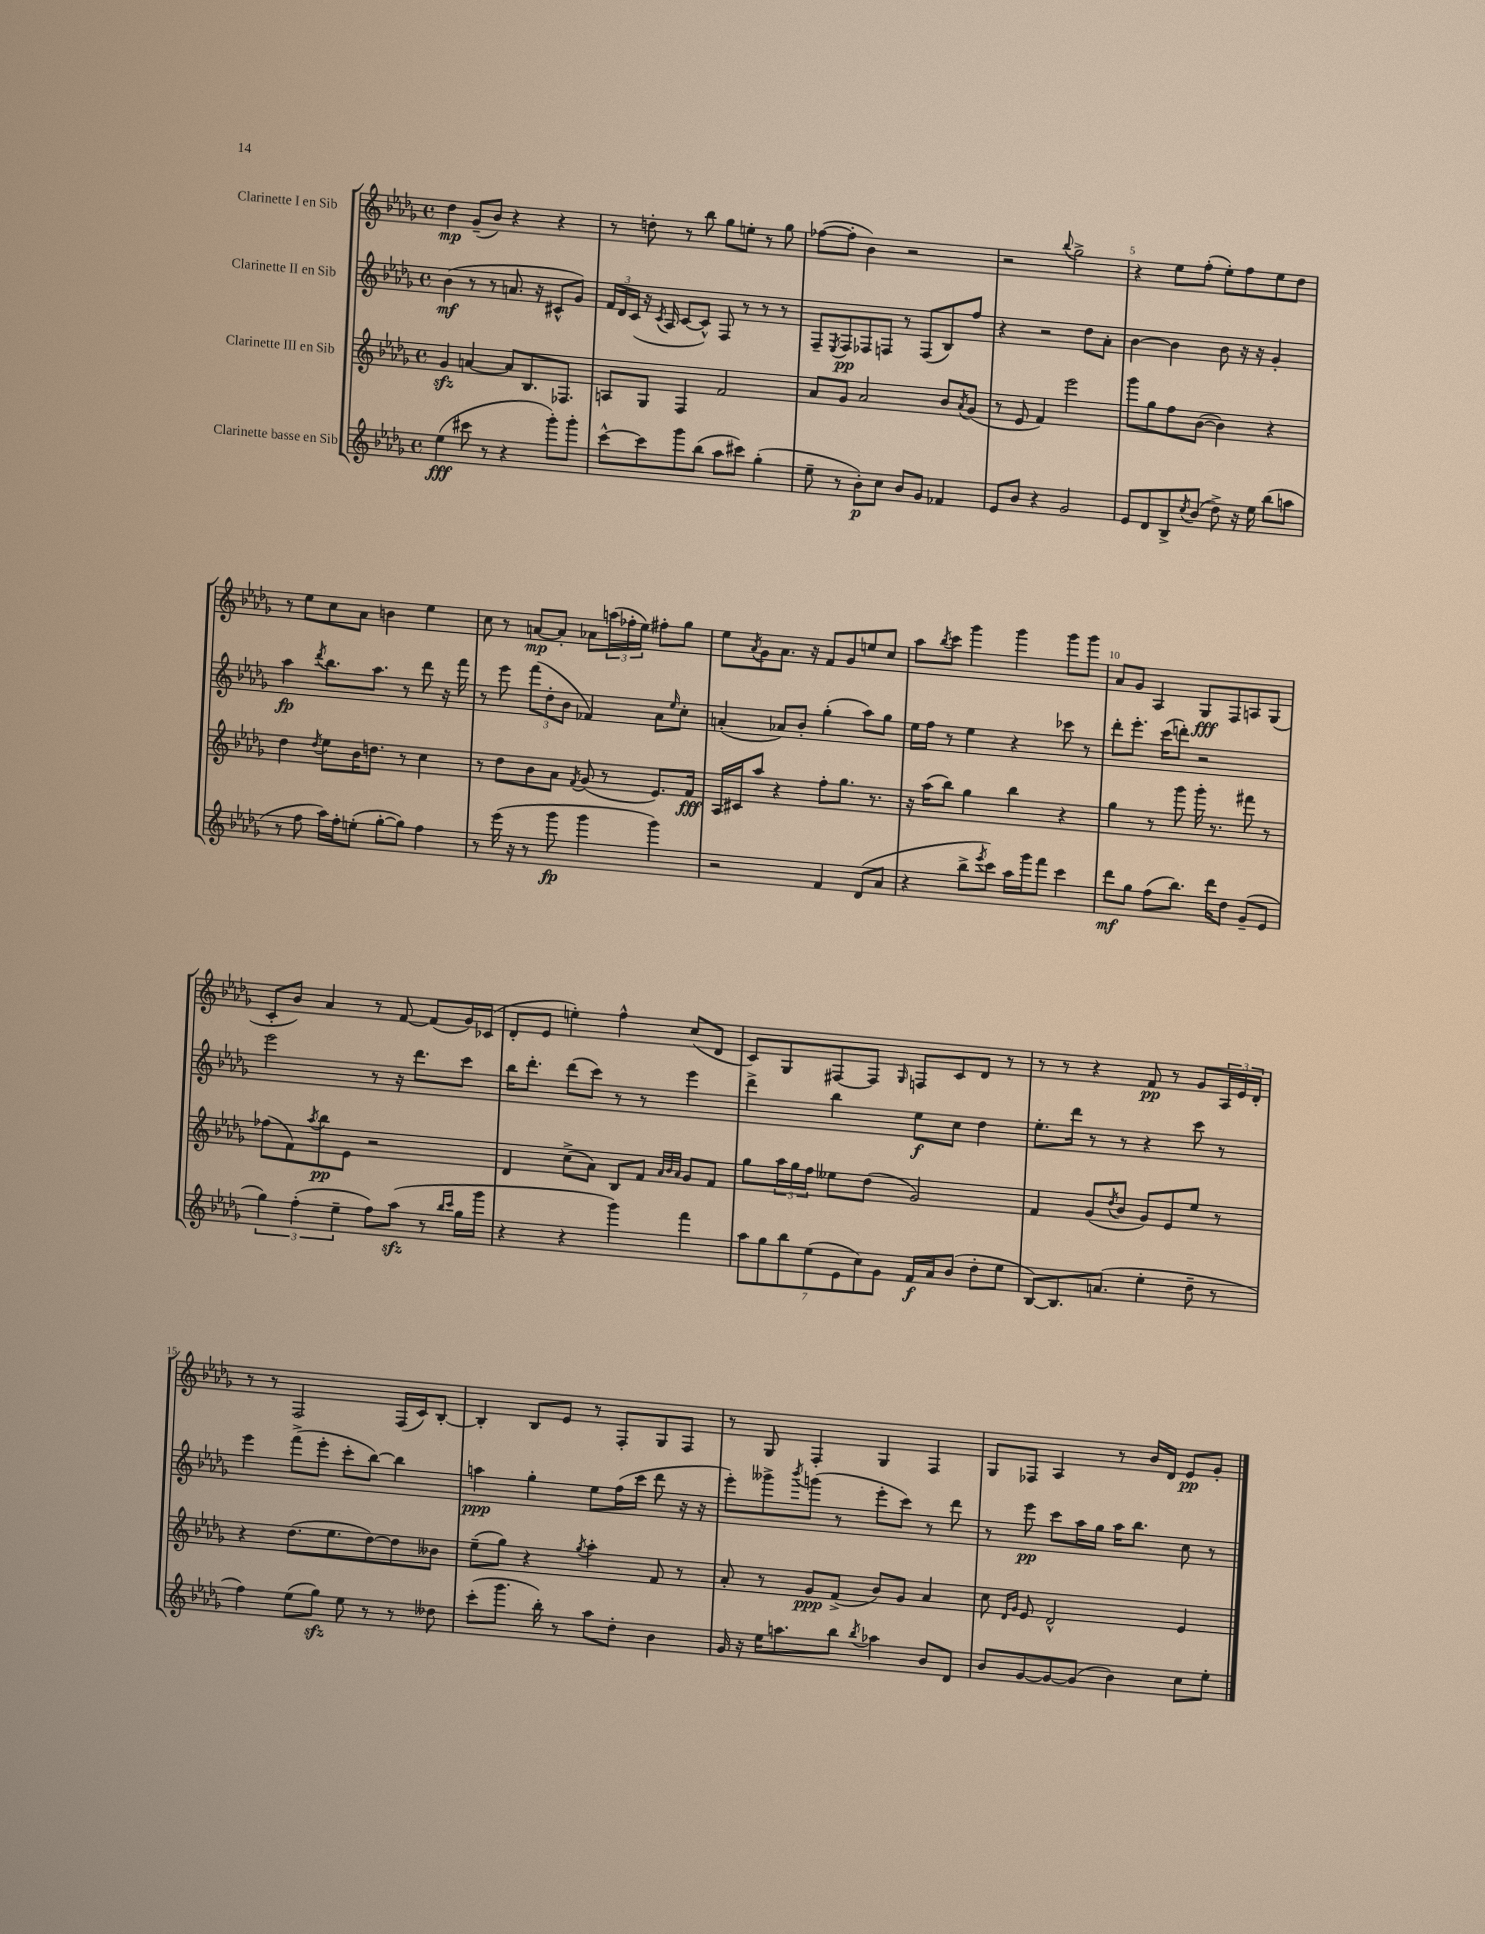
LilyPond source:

<<
\new StaffGroup <<
\new Staff = "s0" \with { instrumentName = "Clarinette I en Sib" } {
    \clef treble \key des \major \defaultTimeSignature \time 4/4
    des''4\mp ges'8--( bes'8) r4 r4 |
    r8 d''8-. r8 bes''8 ges''8 e''8-. r8 ges''8 |
    fes''8~( fes''8-. bes'4) r2 |
    r2 \appoggiatura { bes''8 } ges''2-> |
    r4 ees''8 f''8-.( ees''8-.) f''8 ees''8 des''8 |
    r8 ees''8 c''8 aes'8 b'4 ees''4 |
    c''8 r8 a'8~\mp a'8-. aes'8 \tuplet 3/2 { a''16( fes''16-. ees''16) } fis''8-. ges''8 |
    ees''8 \acciaccatura { aes'8 } ges'8 aes'8. r16 f'8 ges'8 e''8 c''8 |
    aes''8 \acciaccatura { bes''8 } c'''8 ges'''4 ges'''4 ges'''8 ges'''8 |
    aes'8 ges'8 aes4 ges8\fff f8 a8 ges8( |
    c'8-. bes'8) aes'4 r8 f'8~ f'8( ges'16) ces'16( |
    des'8-. ees'8 e''4-.) f''4-^ c''8( des'8 |
    c'8) ges8 fis8~ fis8 \grace { ges16 } f8 c'8 des'8 r8 |
    r8 r8 r4 f'8\pp r8 ges'8 \tuplet 3/2 { aes16 ees'16 des'16-. } |
    r8 r8 f2 f16( c'16) bes8~-. |
    bes4-. bes8 ees'8 r8 f8-. ges8 f8 |
    r8 ges8 f4-. ges4 f4 |
    ges8 fes8 aes4 r8 bes'16 des'16 ees'8\pp ges'8-. \bar "|." |
}
\new Staff = "s1" \with { instrumentName = "Clarinette II en Sib" } {
    \clef treble \key des \major \defaultTimeSignature \time 4/4
    bes'4\mf( r8 r8 a'8. r16 cis'8-^ ges'8) |
    \tuplet 3/2 { f'16 des'16 c'16( } r16 \acciaccatura { c'8 } aes16 c'8~ c'8-^) f8 r8 r8 r8 |
    f8-- \acciaccatura { ees8 } f8\pp fes8 f8 r8 f8( bes8) f''8 |
    r4 r2 des''8 aes'8-. |
    bes'4~ bes'4 bes'8 r16 r16 ges'4-. |
    aes''4\fp \acciaccatura { des'''8 } bes''8. aes''8. r8 des'''8 r16 f'''16 |
    r8 ees'''8 \tuplet 3/2 { f'''8( des''8-. bes'8 } fes'4) aes'8 \grace { ees''16 } c''8-. |
    a'4-.( aes'8) bes'8-. ges''4-.( aes''8) ges''8 |
    ees''16 f''16 r8 ees''4 r4 ces'''8 r8 |
    des'''8-. ees'''8.-. c'''16( d'''8-.) r2 |
    ees'''2 r8 r16 des'''8. c'''8 |
    bes''16 des'''8.-. des'''8( c'''8) r8 r8 ees'''4 |
    des'''4-> bes''4 ees''8\f c''8 des''4 |
    ees''8.-. des'''16 r8 r8 r4 c'''8 r8 |
    ees'''4 f'''8->( ees'''8-. c'''8-. bes''8~) bes''4 |
    a''4\ppp ges''4-. ees''8 f''16( c'''16 des'''8 r16 r16 |
    ees'''8-.) geses'''8-> \acciaccatura { bes'''8 } g'''8( r8 ees'''8-. c'''8) r8 des'''8 |
    r8 ees'''8\pp c'''8 aes''16 ges''16 aes''16 bes''8. c''8 r8 \bar "|." |
}
\new Staff = "s2" \with { instrumentName = "Clarinette III en Sib" } {
    \clef treble \key des \major \defaultTimeSignature \time 4/4
    ges'4\sfz a'4~ a'8 bes8. fes8. |
    a8 ges8 f4 f'2 |
    aes'8 ges'8 aes'2 bes'8 \acciaccatura { aes'8 } ges'8( |
    r8 ees'8 f'4) ees'''2 |
    ges'''8 ges''8 f''8 bes'8~( bes'4) r4 |
    des''4 \acciaccatura { des''8 } ees''8 bes'16 d''8. r8 c''4 |
    r8 des''8 bes'8 aes'8 \acciaccatura { f'8 } ges'8( r8 ees'8.) f'16\fff |
    aes16 cis'16 aes''8 r4 f''8-. ges''8. r8. |
    r16 aes''16( bes''8) ges''4 bes''4 r4 |
    ges''4 r8 ges'''8 ges'''16-. r8. fis'''8 r8 |
    fes''8( f'8) \acciaccatura { aes''8 } bes''8\pp ees'8 r2 |
    des'4 c''8->( aes'8) bes8 f'8 \grace { aes'32 bes'32 aes'32 } ges'8 f'8 |
    ges''8 \tuplet 3/2 { aes''16 ges''16 f''16 } eeses''8 des''8( ges'2) |
    f'4 ges'8( \acciaccatura { des''8 } bes'8 ges'8) ees'8 ees''8 r8 |
    r4 des''8.( ees''8. des''8~) des''8 beses'8 |
    ees''8--( ges''8) r4 \acciaccatura { ges''8 } aes''4-. f'8 r8 |
    aes'8-. r8 ges'8\ppp f'8->( bes'8) ges'8 aes'4 |
    c''8 \grace { des'16 ges'16 } ees'8 des'2-^ ees'4 \bar "|." |
}
\new Staff = "s3" \with { instrumentName = "Clarinette basse en Sib" } {
    \clef treble \key des \major \defaultTimeSignature \time 4/4
    ees''4\fff( cis'''8 r8 r4 ges'''8-.) ges'''8-. |
    c'''8~-^ c'''8 ges'''8 bes''8( aes''8 cis'''8) ges''4-.( |
    ees''8-- r8 bes'8-.\p) c''8 bes'8 ges'8 fes'4 |
    ees'8 bes'8 r4 ges'2 |
    ees'8 des'8 bes8-> \acciaccatura { c''8 } bes'8( des''8->) r16 ees''16 bes''8( a''8 |
    r8 f''8 aes''16) f''16-. e''8-.( ges''8~-. ges''8) f''4 |
    r8 ees'''16( r16 r8 ges'''8\fp ges'''4 ges'''4) |
    r2 f'4 des'8( aes'8 |
    r4 bes''8-> \acciaccatura { ees'''8 } c'''8) aes''16 ges'''16 f'''8 c'''4 |
    des'''8\mf ges''8 f''8( bes''8.) des'''16 des''8 ges'8--( ees'8 |
    \tuplet 3/2 { ges''4) f''4-.( ees''4-- } f''8) aes''8\sfz( r8 \grace { bes''16 c'''16 } ges''16 ges'''16 |
    r4 r4 ges'''4) f'''4 |
    \tuplet 7/4 { aes''8 ges''8 bes''8 ees''8( ees'8 c''8) ges'8 } f'16\f aes'16 bes'8( des''8-. ees''8 |
    bes8~) bes8. a'8.( ees''4-. des''8-- r8 |
    f''4) ees''8( ges''8\sfz) ees''8 r8 r8 deses''8 |
    c'''8-.( ges'''8. bes''16-.) r8 aes''8 des''8-. bes'4 |
    ges'16 r16 ees''16 a''8. bes''8 \acciaccatura { bes''8 } aes''4 bes'8 des'8 |
    bes'8 ges'8~ ges'8~ ges'8( bes'4) c''8 ees''8-. \bar "|." |
}
>>
>>
\layout { \context { \Score \override BarNumber.break-visibility = ##(#f #t #t) barNumberVisibility = #(every-nth-bar-number-visible 5) } }
